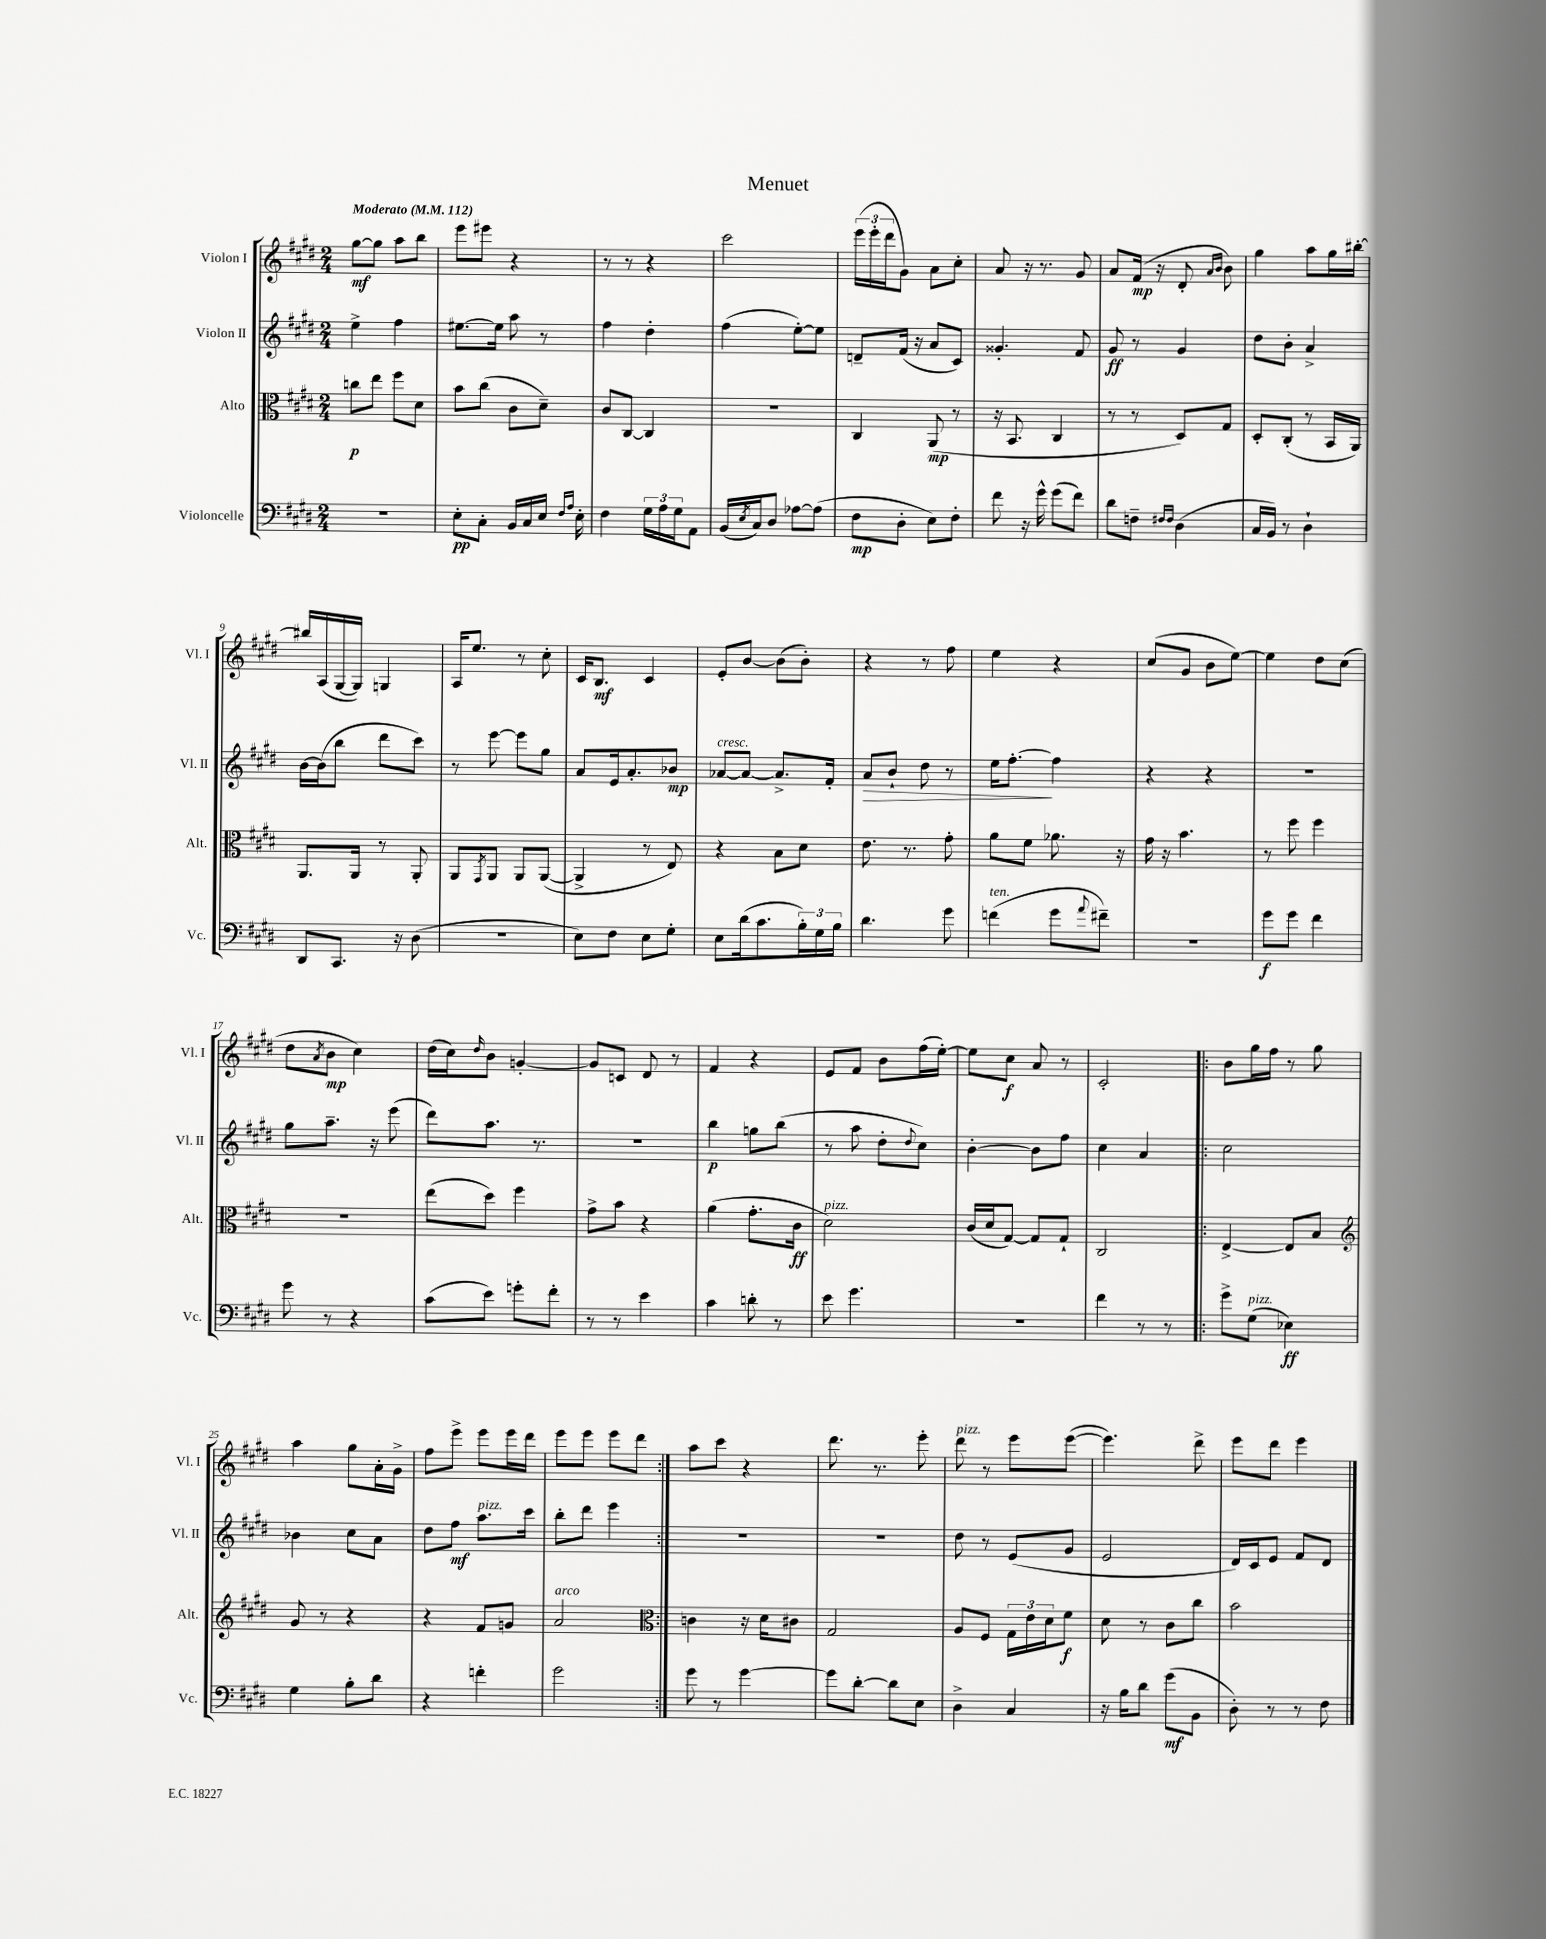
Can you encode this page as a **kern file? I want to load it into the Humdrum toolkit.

**kern	**kern	**kern	**kern
*staff4	*staff3	*staff2	*staff1
*clefF4	*clefC3	*clefG2	*clefG2
*k[f#c#g#d#]	*k[f#c#g#d#]	*k[f#c#g#d#]	*k[f#c#g#d#]
*M2/4	*M2/4	*M2/4	*M2/4
*MM112	*MM112	*MM112	*MM112
2r	8cc	4ee^	[8gg#
.	8ee	.	8gg#]
.	8ff#	4ff#	8aa
.	8d#	.	8bb
=	=	=	=
8E'	8b	[8.ee#	8eee
8C#'	(8cc#	.	8eee#
.	.	16ee#]	.
16BB	8c#	8aa	4r
16C#	.	.	.
16E	8d#~)	8r	.
16qqF#	.	.	.
16qqA	.	.	.
16E'	.	.	.
=	=	=	=
4F#	8c#	4ff#	8r
.	[8C#	.	8r
24G#	4C#]	4dd#'	4r
24A	.	.	.
24G#	.	.	.
8AA	.	.	.
=	=	=	=
(16BB	2r	(4ff#	2ccc#
8qE	.	.	.
16C#)	.	.	.
8D#	.	.	.
[8A-	.	[8ee')	.
(8A-]	.	8ee]	.
=	=	=	=
8F#	4C#	8d~	(24eee
.	.	.	24eee'
.	.	.	24ddd#
8D#'	.	(16f#	8g#)
.	.	16r	.
8E)	(8AA	8a	8a
8F#'	8r	8c#)	8cc#'
=	=	=	=
8f#	16r	4.g##'	8a
.	8.BB	.	.
16r	.	.	16r
16g#^^	.	.	8.r
(8g#	4C#	.	.
8f#)	.	8f#	8g#
=	=	=	=
8d#	8r	8g#	8a
8F~	8r	8r	(16f#
.	.	.	16r
16qqF#	.	.	.
16qqF#	.	.	.
(4D#	8D#)	4g#	8d#'
.	.	.	16qqa
.	.	.	16qqb
.	8G#	.	8b)
=	=	=	=
16C#	8D#'	8dd#	4gg#
16BB)	.	.	.
8r	(8C#'	8b'	.
4D#`	8r	4a^	8aa
.	16BB	.	16gg#
.	16AA)	.	[16bb#'
=	=	=	=
8DD#	8.AA	[16b	16bb#]
.	.	(16b]	(16A
8.CC#	.	8bb	[16G#
.	16AA	.	16G#])
.	8r	8ddd#	4G
16r	.	.	.
(8D#	8AA'	8ccc#)	.
=	=	=	=
2r	8AA	8r	16A
.	.	.	8.ee
.	8qGG#	.	.
.	8AA	[8eee	.
.	8AA	8eee]	8r
.	([8AA	8gg#	8cc#'
=	=	=	=
8E)	4AA^]	8a	16c#
.	.	.	8.B
8F#	.	16e	.
.	.	8.a'	.
8E	8r	.	4c#
8G#'	8E)	8b-	.
=	=	=	=
8E	4r	[8a-	8e'
(16d#	.	8a-_	[8b
8.c#	.	.	.
.	8B	8.a-^]	(8b]
24B')	8d#	.	8b')
24G#	.	.	.
.	.	16f#'	.
24B	.	.	.
=	=	=	=
4.d#	8.e	8a	4r
.	.	8b`	.
.	8.r	.	.
.	.	8dd#	8r
8g#	8g#'	8r	8ff#
=	=	=	=
(4f	8a	16ee	4ee
.	.	[8.ff#'	.
.	8f#	.	.
8g#	8.a-	4ff#]	4r
8qqa	.	.	.
8f#~)	.	.	.
.	16r	.	.
=	=	=	=
2r	16g#	4r	(8cc#
.	16r	.	.
.	4.b	.	8g#
.	.	4r	8b
.	.	.	[8ee)
=	=	=	=
8g#	8r	2r	4ee]
8g#	8ff#	.	.
4f#	4ff#	.	8dd#
.	.	.	(8cc#
=	=	=	=
8g#	2r	8gg#	8dd#
.	.	.	8qa
8r	.	8.aa~	8b
4r	.	.	4cc#)
.	.	16r	.
.	.	(8eee	.
=	=	=	=
(8c#	(8ee	8ddd#)	(16dd#
.	.	.	16cc#)
.	.	.	16qqdd#
8e)	8dd#)	8.aa	8b
8g'	4ff#	.	[4g'
.	.	8.r	.
8f#'	.	.	.
=	=	=	=
8r	8g#^	2r	8g]
8r	8b	.	8c
4e	4r	.	8d#
.	.	.	8r
=	=	=	=
4c#	(4a	4bb	4f#
8d'	8.g#'	8gg	4r
8r	.	(8bb	.
.	16c#	.	.
=	=	=	=
8e	2d#)	8r	8e
4.g#	.	8aa	8f#
.	.	8dd#'	8b
.	.	8qqdd#	.
.	.	8cc#)	(16ff#
.	.	.	[16ee')
=	=	=	=
2r	(16c#	[4b'	8ee]
.	16d#	.	.
.	[8G#)	.	8cc#
.	8G#]	8b]	8a
.	8G#`	8ff#	8r
=	=	=	=
4f#	2C#	4cc#	2c#'
8r	.	4a	.
8r	.	.	.
=!|:	=!|:	=!|:	=!|:
8g#^	[4E^	2cc#	8b
(8G#	.	.	16gg#
.	.	.	16ff#
4E-)	8E]	.	8r
.	8B	.	8gg#
=	=	=	=
*	*clefG2	*	*
4G#	8g#	4b-	4aa
.	8r	.	.
8B'	4r	8cc#	8gg#
8d#	.	8a	16a'
.	.	.	16g#^
=	=	=	=
4r	4r	8dd#	8ff#
.	.	8ff#	8eee^
4f'	8f#	8.aa	8eee
.	8g	.	16eee
.	.	16ccc#	16ddd#
=	=	=	=
2g#	2a	8bb'	8eee
.	.	8ddd#	8eee
.	.	4eee	8eee
.	.	.	8ddd#
=:|!	=:|!	=:|!	=:|!
*	*clefC3	*	*
8g#	4c	2r	8aa
8r	.	.	8ccc#
[4g#	16r	.	4r
.	16d#	.	.
.	8c#	.	.
=	=	=	=
8g#]	2G#	2r	8.ddd#
[8d#'	.	.	.
.	.	.	8.r
8d#]	.	.	.
8E	.	.	8eee'
=	=	=	=
4D#^	8A	8dd#	8ddd#
.	8F#	8r	8r
4C#	24G#	(8e	8eee
.	24e	.	.
.	24d#	.	.
.	8f#	8g#	([8eee
=	=	=	=
16r	8d#	2e	4.eee])
16B	.	.	.
8d#	8r	.	.
(8g#	8c#	.	.
8BB	8cc#	.	8ddd#^
=	=	=	=
8D#')	2b	16d#)	8eee
.	.	16c#	.
8r	.	8e	8ddd#
8r	.	8f#	4eee
8F#	.	8d#	.
==	==	==	==
*-	*-	*-	*-
